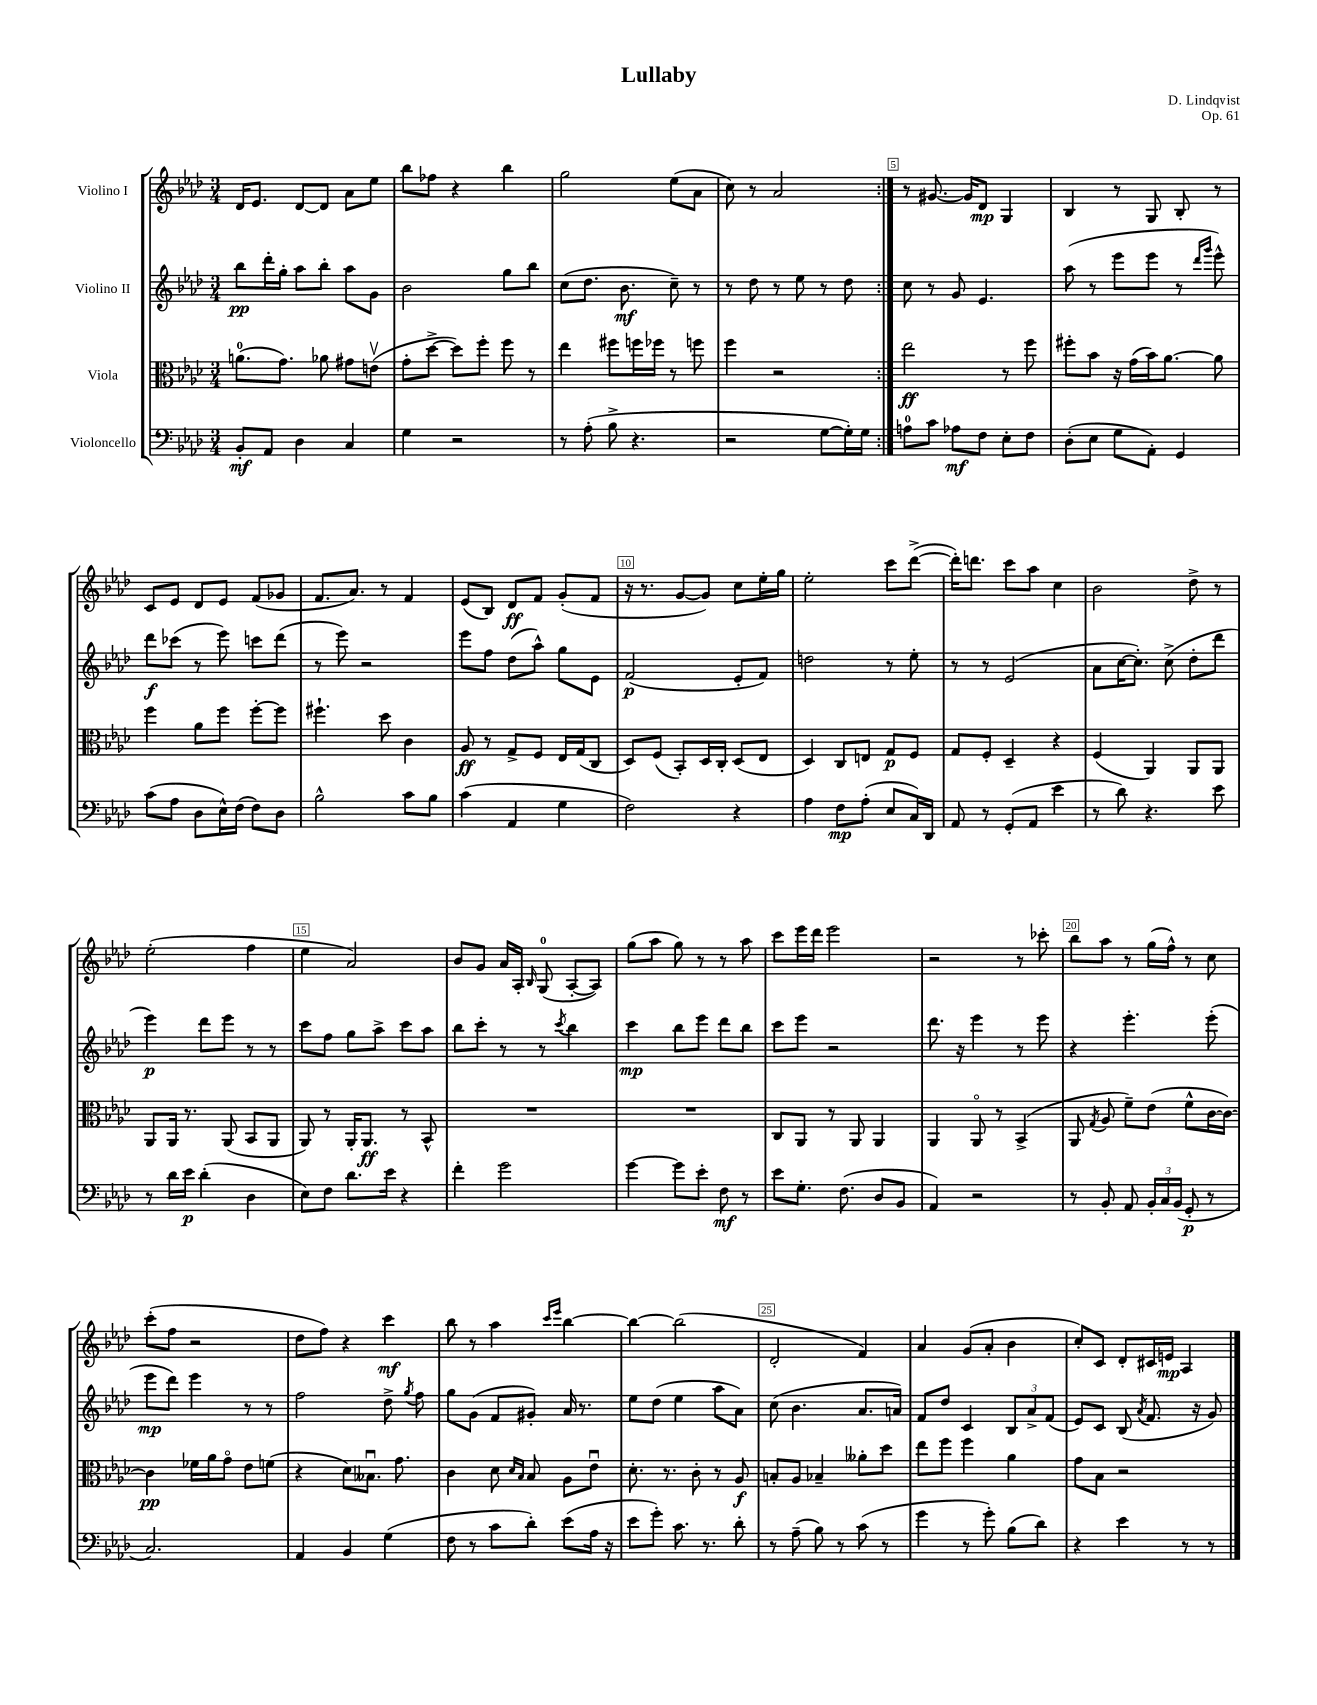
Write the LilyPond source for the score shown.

\header { title = "Lullaby" composer = "D. Lindqvist" opus = "Op. 61" }
<<
\new StaffGroup <<
\new Staff = "s0" \with { instrumentName = "Violino I" } {
    \clef treble \key aes \major \numericTimeSignature \time 3/4
    \autoBeamOff \repeat volta 2 { des'16[ ees'8.] des'8[~ des'8] aes'8[ ees''8] |
    bes''8[ fes''8] r4 bes''4 |
    g''2 ees''8[( aes'8] |
    c''8) r8 aes'2 | }
    r8 gis'8.~ gis'16[ des'8]\mp g4 |
    bes4 r8 g8 bes8-. r8 |
    c'8[ ees'8] des'8[ ees'8] f'8[( ges'8] |
    f'8.[ aes'8.]) r8 f'4 |
    ees'8[( bes8]) des'8[\ff f'8] g'8[-.( f'8] |
    r16 r8. g'8[~ g'8]) c''8[ ees''16-. g''16] |
    ees''2-. c'''8[ des'''8]~->( |
    des'''16[-.) d'''8.] c'''8[ aes''8] c''4 |
    bes'2 des''8-> r8 |
    ees''2-.( f''4 |
    ees''4 aes'2) |
    bes'8[ g'8] aes'16[ aes16]-. \grace { bes16 } g8-0( aes8[~-. aes8]) |
    g''8[( aes''8] g''8) r8 r8 aes''8 |
    c'''8[ ees'''16 des'''16] ees'''2 |
    r2 r8 ces'''8-. |
    bes''8[ aes''8] r8 g''16[( f''16]-^) r8 c''8 |
    c'''8[-.( f''8] r2 |
    des''8[ f''8]) r4 c'''4\mf |
    bes''8 r8 aes''4 \grace { c'''16[ ees'''16] } bes''4~ |
    bes''4~ bes''2( |
    des'2-. f'4) |
    aes'4 g'8[( aes'8]-. bes'4 |
    c''8[-.) c'8] des'8[-. cis'16 e'16]\mp aes4 \bar "|." |
}
\new Staff = "s1" \with { instrumentName = "Violino II" } {
    \clef treble \key aes \major \numericTimeSignature \time 3/4
    \autoBeamOff \repeat volta 2 { bes''8[\pp des'''16-. g''16]-. aes''8[ bes''8]-. aes''8[ g'8] |
    bes'2 g''8[ bes''8] |
    c''8[( des''8.] bes'8.\mf c''8--) r8 |
    r8 des''8 r8 ees''8 r8 des''8 | }
    c''8 r8 g'8 ees'4. |
    aes''8( r8 ees'''8[ ees'''8] r8 \grace { des'''16[ g'''16] } ees'''8-^) |
    des'''8[\f ces'''8]( r8 ees'''8) c'''8[ des'''8]( |
    r8 ees'''8) r2 |
    ees'''8[ f''8] des''8[( aes''8]-^) g''8[ ees'8] |
    f'2\p( ees'8[-. f'8]) |
    d''2 r8 ees''8-. |
    r8 r8 ees'2( |
    aes'8[ c''16~ c''8.]-.) c''8->( des''8[-. des'''8] |
    ees'''4\p) des'''8[ ees'''8] r8 r8 |
    c'''8[ f''8] g''8[ aes''8]-> c'''8[ aes''8] |
    bes''8[ c'''8]-. r8 r8 \acciaccatura { c'''8 } bes''4 |
    c'''4\mp bes''8[ ees'''8] des'''8[ bes''8] |
    c'''8[ ees'''8] r2 |
    des'''8. r16 ees'''4 r8 ees'''8 |
    r4 ees'''4.-. ees'''8-.( |
    ees'''8[\mp des'''8]) ees'''4 r8 r8 |
    f''2 des''8-> \acciaccatura { g''8 } f''8 |
    g''8[ g'8]( f'8[ gis'8]-.) aes'16 r8. |
    ees''8[ des''8]( ees''4 aes''8[ aes'8]) |
    c''8( bes'4. aes'8.[ a'16]) |
    f'8[ des''8] c'4 \tuplet 3/2 { bes8[ aes'8-> f'8]( } |
    ees'8[) c'8] bes8( \acciaccatura { aes'8 } f'8. r16 g'8) \bar "|." |
}
\new Staff = "s2" \with { instrumentName = "Viola" } {
    \clef alto \key aes \major \numericTimeSignature \time 3/4
    \autoBeamOff \repeat volta 2 { a'8.[-0( g'8.]) aes'8 gis'8[ e'8]\upbow( |
    g'8[-. des''8]~-> des''8[) f''8]-. f''8 r8 |
    ees''4 fis''8[ f''16 fes''16] r8 f''8 |
    f''4 r2 | }
    ees''2\ff r8 f''8 |
    fis''8[-. bes'8] r16 g'16[( bes'16) aes'8.]~ aes'8 |
    f''4 aes'8[ f''8] f''8[~-. f''8] |
    fis''4.-! des''8 c'4 |
    aes8\ff r8 g8[-> f8] ees16[ g16( c8] |
    des8[) f8]( bes,8[-.) des16 c16]-. des8[( ees8] |
    des4) c8[ e8] g8[\p f8] |
    g8[ f8]-. des4-- r4 |
    f4( aes,4) aes,8[ aes,8] |
    aes,8[ aes,16] r8. aes,8( bes,8[ aes,8] |
    aes,8) r8 aes,16[-. aes,8.]\ff r8 bes,8-^ |
    R2. |
    R2. |
    c8[ aes,8] r8 aes,8 aes,4 |
    aes,4 aes,8\flageolet r8 bes,4->( |
    aes,8 \acciaccatura { g8 } aes8 f'8[--) ees'8]( f'8[-^ c'16~ c'16]~) |
    c'4\pp fes'16[ aes'16 g'8]\flageolet ees'8[ f'8]( |
    r4 des'8[) beses8.]\downbow g'8. |
    c'4 des'8 \grace { des'16[ bes16] } bes8 aes8[ ees'8]\downbow |
    des'8.-. r8. c'8-. r8 aes8\f |
    b8[-. aes8] bes4-- aeses'8[-. des''8] |
    ees''8[ f''8] f''4 aes'4 |
    g'8[ bes8] r2 \bar "|." |
}
\new Staff = "s3" \with { instrumentName = "Violoncello" } {
    \clef bass \key aes \major \numericTimeSignature \time 3/4
    \autoBeamOff \repeat volta 2 { bes,8[-.\mf aes,8] des4 c4 |
    g4 r2 |
    r8 aes8-.( bes8-> r4. |
    r2 g8[~ g16-.) g16] | }
    a8[-0 c'8] aes8[\mf f8] ees8[-. f8] |
    des8[-.( ees8] g8[ aes,8]-.) g,4 |
    c'8[( aes8] des8[ ees16-^) f16]( f8[) des8] |
    bes2-^ c'8[ bes8] |
    c'4( aes,4 g4 |
    f2) r4 |
    aes4 f8[\mp aes8]-.( ees8[ c16) des,16] |
    aes,8 r8 g,8[-.( aes,8] ees'4 |
    r8 des'8) r4. ees'8 |
    r8 des'16[ ees'16]\p des'4-.( des4 |
    ees8[) f8] des'8.[ ees'16] r4 |
    f'4-. g'2 |
    g'4~ g'8[ ees'8]-. f8\mf r8 |
    ees'8[ g8.]-. f8.( des8[ bes,8] |
    aes,4) r2 |
    r8 bes,8-. aes,8 \tuplet 3/2 { bes,16[-. c16 bes,16]( } g,8-.\p r8 |
    c2.) |
    aes,4 bes,4 g4( |
    f8 r8 c'8[ des'8]-.) ees'8[( aes16] r16 |
    ees'8[ g'8]-.) c'8. r8. des'8-. |
    r8 aes8--( bes8) r8 c'8( r8 |
    g'4 r8 g'8-.) bes8[( des'8]) |
    r4 ees'4 r8 r8 \bar "|." |
}
>>
>>
\layout { \context { \Score \override BarNumber.break-visibility = ##(#f #t #t) barNumberVisibility = #(every-nth-bar-number-visible 5) \override BarNumber.stencil = #(make-stencil-boxer 0.1 0.3 ly:text-interface::print) } }
